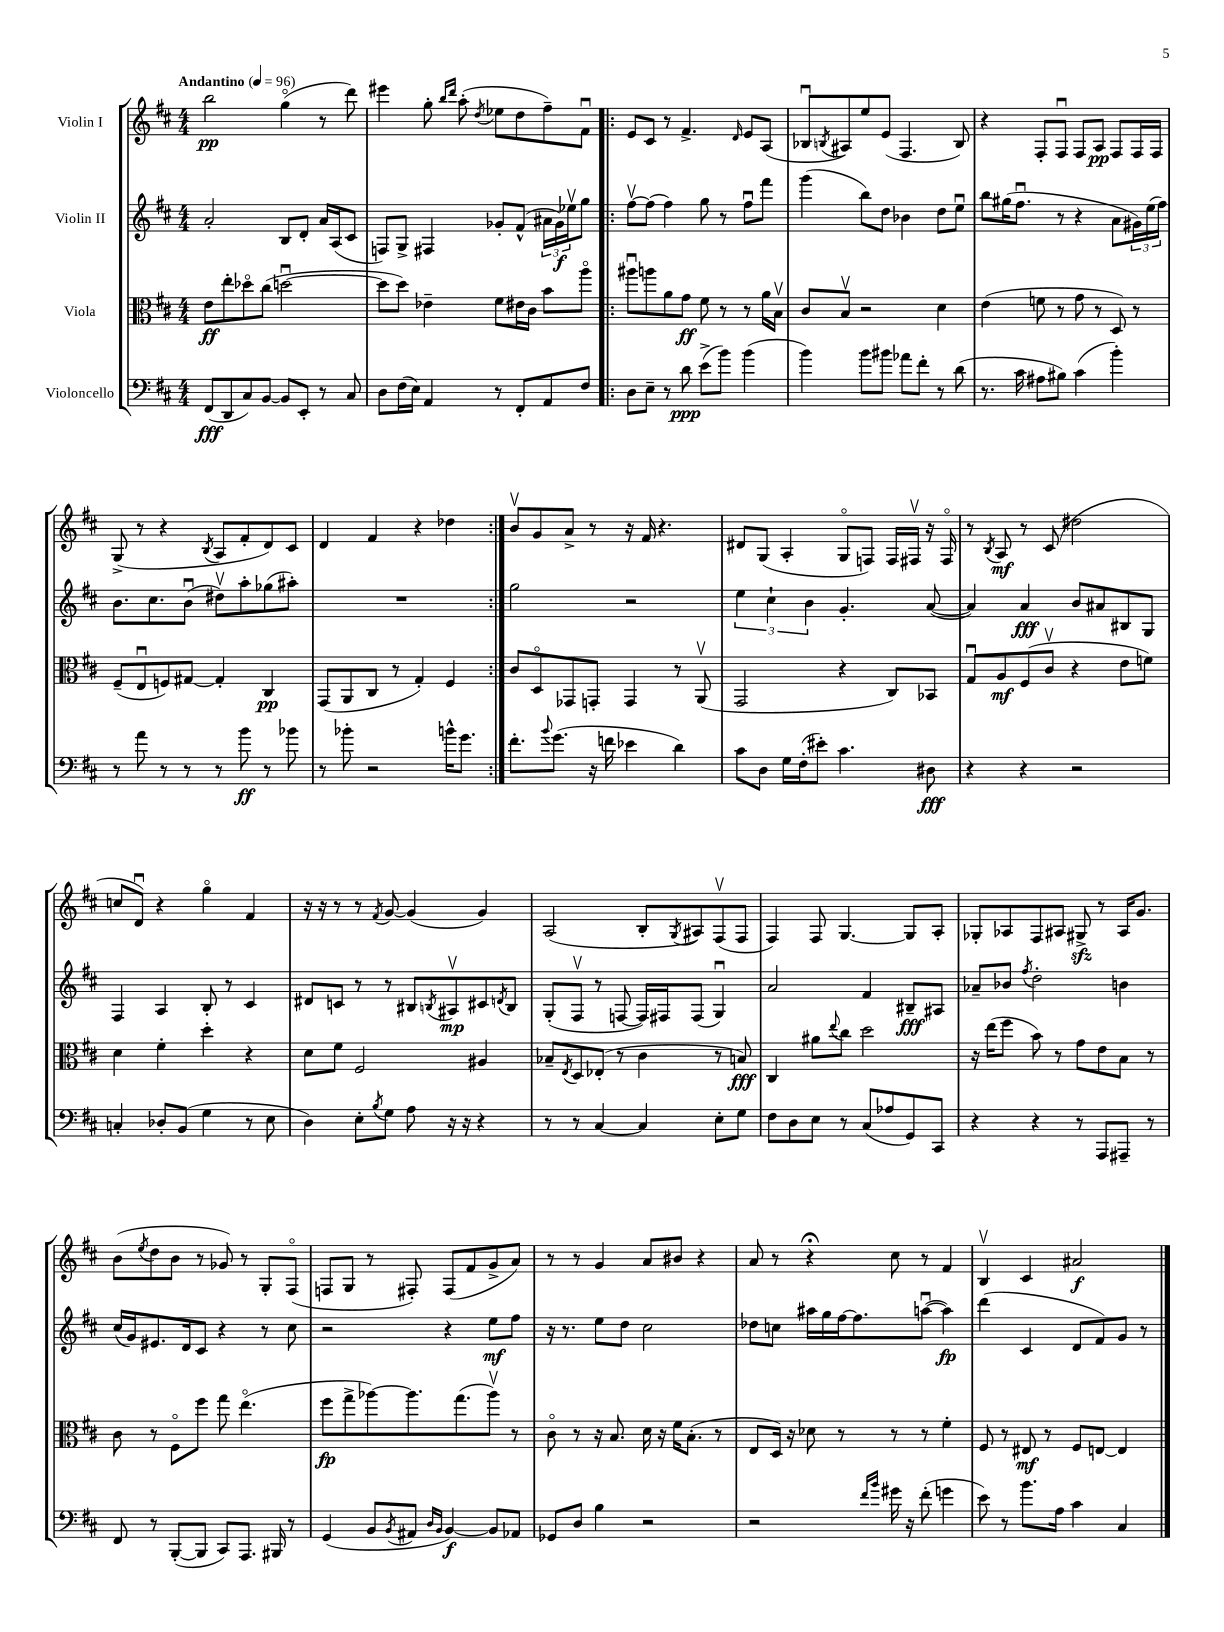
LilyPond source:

<<
\new StaffGroup <<
\new Staff = "s0" \with { instrumentName = "Violin I" } {
    \clef treble \key d \major \numericTimeSignature \time 4/4 \tempo "Andantino" 4 = 96
    b''2\pp g''4\flageolet( r8 d'''8) |
    eis'''4 g''8-. \grace { b''16 d'''16 } a''8-.( \acciaccatura { d''8 } ees''8 d''8 fis''8--) fis'8\downbow |
    \repeat volta 2 { e'8 cis'8 r8 fis'4.-> \grace { d'16 } e'8 a8( |
    bes8\downbow \acciaccatura { b8 } ais8) e''8 e'8( fis4. b8) |
    r4 fis8-. fis8\downbow fis8 a8\pp fis8 fis16 fis16 |
    g8->( r8 r4 \acciaccatura { b8 } a8 fis'8-. d'8) cis'8 |
    d'4 fis'4 r4 des''4 | }
    b'8\upbow g'8 a'8-> r8 r16 fis'16 r4. |
    dis'8 g8( a4-. g8\flageolet f8) f16 fis16\upbow r16 fis16\flageolet |
    r8 \acciaccatura { b8 } a8\mf r8 cis'8( dis''2 |
    c''8 d'8\downbow) r4 g''4\flageolet fis'4 |
    r16 r16 r8 r8 \acciaccatura { fis'8 } g'8~ g'4( g'4) |
    a2( b8-. \acciaccatura { g8 } ais8) fis8\upbow( fis8 |
    fis4) fis8 g4.~ g8 a8-. |
    ges8-. aes8 fis8 ais8 gis8->\sfz r8 ais16 g'8. |
    b'8( \acciaccatura { e''8 } d''8 b'8 r8 ges'8) r8 g8-. fis8\flageolet( |
    f8 g8 r8 fis8-.) fis8( fis'8 g'8-> a'8) |
    r8 r8 g'4 a'8 bis'8 r4 |
    a'8 r8 r4\fermata cis''8 r8 fis'4 |
    b4\upbow cis'4 ais'2\f \bar "|." |
}
\new Staff = "s1" \with { instrumentName = "Violin II" } {
    \clef treble \key d \major \numericTimeSignature \time 4/4
    a'2-. b8 d'8-. a'16 a16( cis'8 |
    f8) g8-> fis4 ges'8-. fis'8-^( \tuplet 3/2 { ais'16 ges'16\f) ees''16\upbow } g''8 |
    \repeat volta 2 { fis''8~\upbow fis''8( fis''4) g''8 r8 fis''8\downbow fis'''8 |
    g'''4( b''8) d''8 bes'4 d''8 e''8\downbow |
    b''8 gis''16( fis''8.\downbow r8 r4 a'8 \tuplet 3/2 { gis'16) e''16( fis''16) } |
    b'8. cis''8. b'8\downbow( dis''8\upbow) a''8-. ges''8( ais''8-.) |
    R1 | }
    g''2 r2 |
    \tuplet 3/2 { e''4 cis''4-! b'4 } g'4.-. a'8~( |
    a'4) a'4\fff b'8 ais'8 bis8 g8 |
    fis4 a4 b8-. r8 cis'4 |
    dis'8 c'8 r8 r8 bis8 \acciaccatura { b8 } ais8\upbow\mp cis'8 \acciaccatura { d'8 } b8 |
    g8-.( fis8\upbow r8 f8~ f16) fis16 fis8( g4\downbow) |
    a'2 fis'4 bis8--\fff ais8 |
    aes'8-- bes'8 \acciaccatura { fis''8 } d''2-. b'4 |
    cis''16( g'16) eis'8. d'16 cis'8 r4 r8 cis''8 |
    r2 r4 e''8\mf fis''8 |
    r16 r8. e''8 d''8 cis''2 |
    des''8 c''8 ais''16 g''16 fis''16~ fis''8. a''8~\downbow( a''4\fp) |
    d'''4( cis'4 d'8 fis'8) g'8 r8 \bar "|." |
}
\new Staff = "s2" \with { instrumentName = "Viola" } {
    \clef alto \key d \major \numericTimeSignature \time 4/4
    e'8\ff e''8-. des''8\flageolet cis''8( d''2~\downbow |
    d''8 d''8) ees'4-- fis'8 eis'16 cis'16 b'8 a''8\flageolet |
    \repeat volta 2 { ais''8\downbow a''8 a'8 g'8\ff fis'8 r8 r8 a'16 b16\upbow |
    cis'8 b8\upbow r2 d'4 |
    e'4( f'8 r8 g'8 r8 d8) r8 |
    fis8--( e8\downbow f8) gis8~ gis4-. cis4\pp |
    g,8( a,8 cis8 r8 g4-.) fis4 | }
    cis'8 d8\flageolet ges,8 g,8-. g,4 r8 a,8\upbow( |
    g,2 r4 cis8) bes,8 |
    g8\downbow a8\mf fis8( cis'8\upbow r4 e'8 f'8) |
    d'4 fis'4-. d''4-. r4 |
    d'8 fis'8 fis2 ais4 |
    bes8-- \acciaccatura { e8 } d8 ees8-.( r8 cis'4 r8 b8\fff) |
    cis4 ais'8 \appoggiatura { e''8 } cis''8 d''2 |
    r16 e''16( fis''8 b'8) r8 g'8 e'8 b8 r8 |
    cis'8 r8 fis8\flageolet fis''8 g''8 e''4.\flageolet( |
    fis''8\fp g''8-> aes''8~) aes''8. g''8.( aes''8\upbow) r8 |
    cis'8\flageolet r8 r16 b8. d'16 r16 fis'16 b8.-.( r8 |
    e8 d16) r16 des'8 r8 r8 r8 fis'4-. |
    fis8 r8 eis8\mf r8 fis8 e8~ e4 \bar "|." |
}
\new Staff = "s3" \with { instrumentName = "Violoncello" } {
    \clef bass \key d \major \numericTimeSignature \time 4/4
    fis,8\fff( d,8 cis8) b,8~ b,8 e,8-. r8 cis8 |
    d8 fis16( e16) a,4 r8 fis,8-. a,8 fis8 |
    \repeat volta 2 { d8 e8-- r8 d'8\ppp e'8->( b'8) b'4( |
    b'4) b'8 bis'8 aes'8 fis'8-. r8 d'8( |
    r8. cis'16 ais8 bis8) cis'4( b'4-.) |
    r8 a'8 r8 r8 r8 b'8\ff r8 bes'8 |
    r8 bes'8-. r2 b'16-^ g'8. | }
    fis'8.-. \appoggiatura { b'8 } g'8.( r16 f'16 ees'4 d'4) |
    cis'8 d8 g16 fis16-.( eis'8-.) cis'4. dis8\fff |
    r4 r4 r2 |
    c4-. des8-. b,8( g4 r8 e8 |
    d4) e8-. \acciaccatura { b8 } g8 a8 r16 r16 r4 |
    r8 r8 cis4~ cis4 e8-. g8 |
    fis8 d8 e8 r8 cis8( aes8 g,8) cis,8 |
    r4 r4 r8 a,,8 ais,,8-- r8 |
    fis,8 r8 b,,8~-.( b,,8 cis,8) a,,8. bis,,16 r8 |
    g,4( b,8 \acciaccatura { b,8 } ais,8 \grace { d16 b,16 } b,4~\f) b,8 aes,8 |
    ges,8 d8 b4 r2 |
    r2 \grace { fis'16 b'16 } gis'16 r16 fis'8-.( g'4 |
    e'8) r8 b'8. a16 cis'4 cis4 \bar "|." |
}
>>
>>
\layout { \context { \Score \remove "Bar_number_engraver" } }
